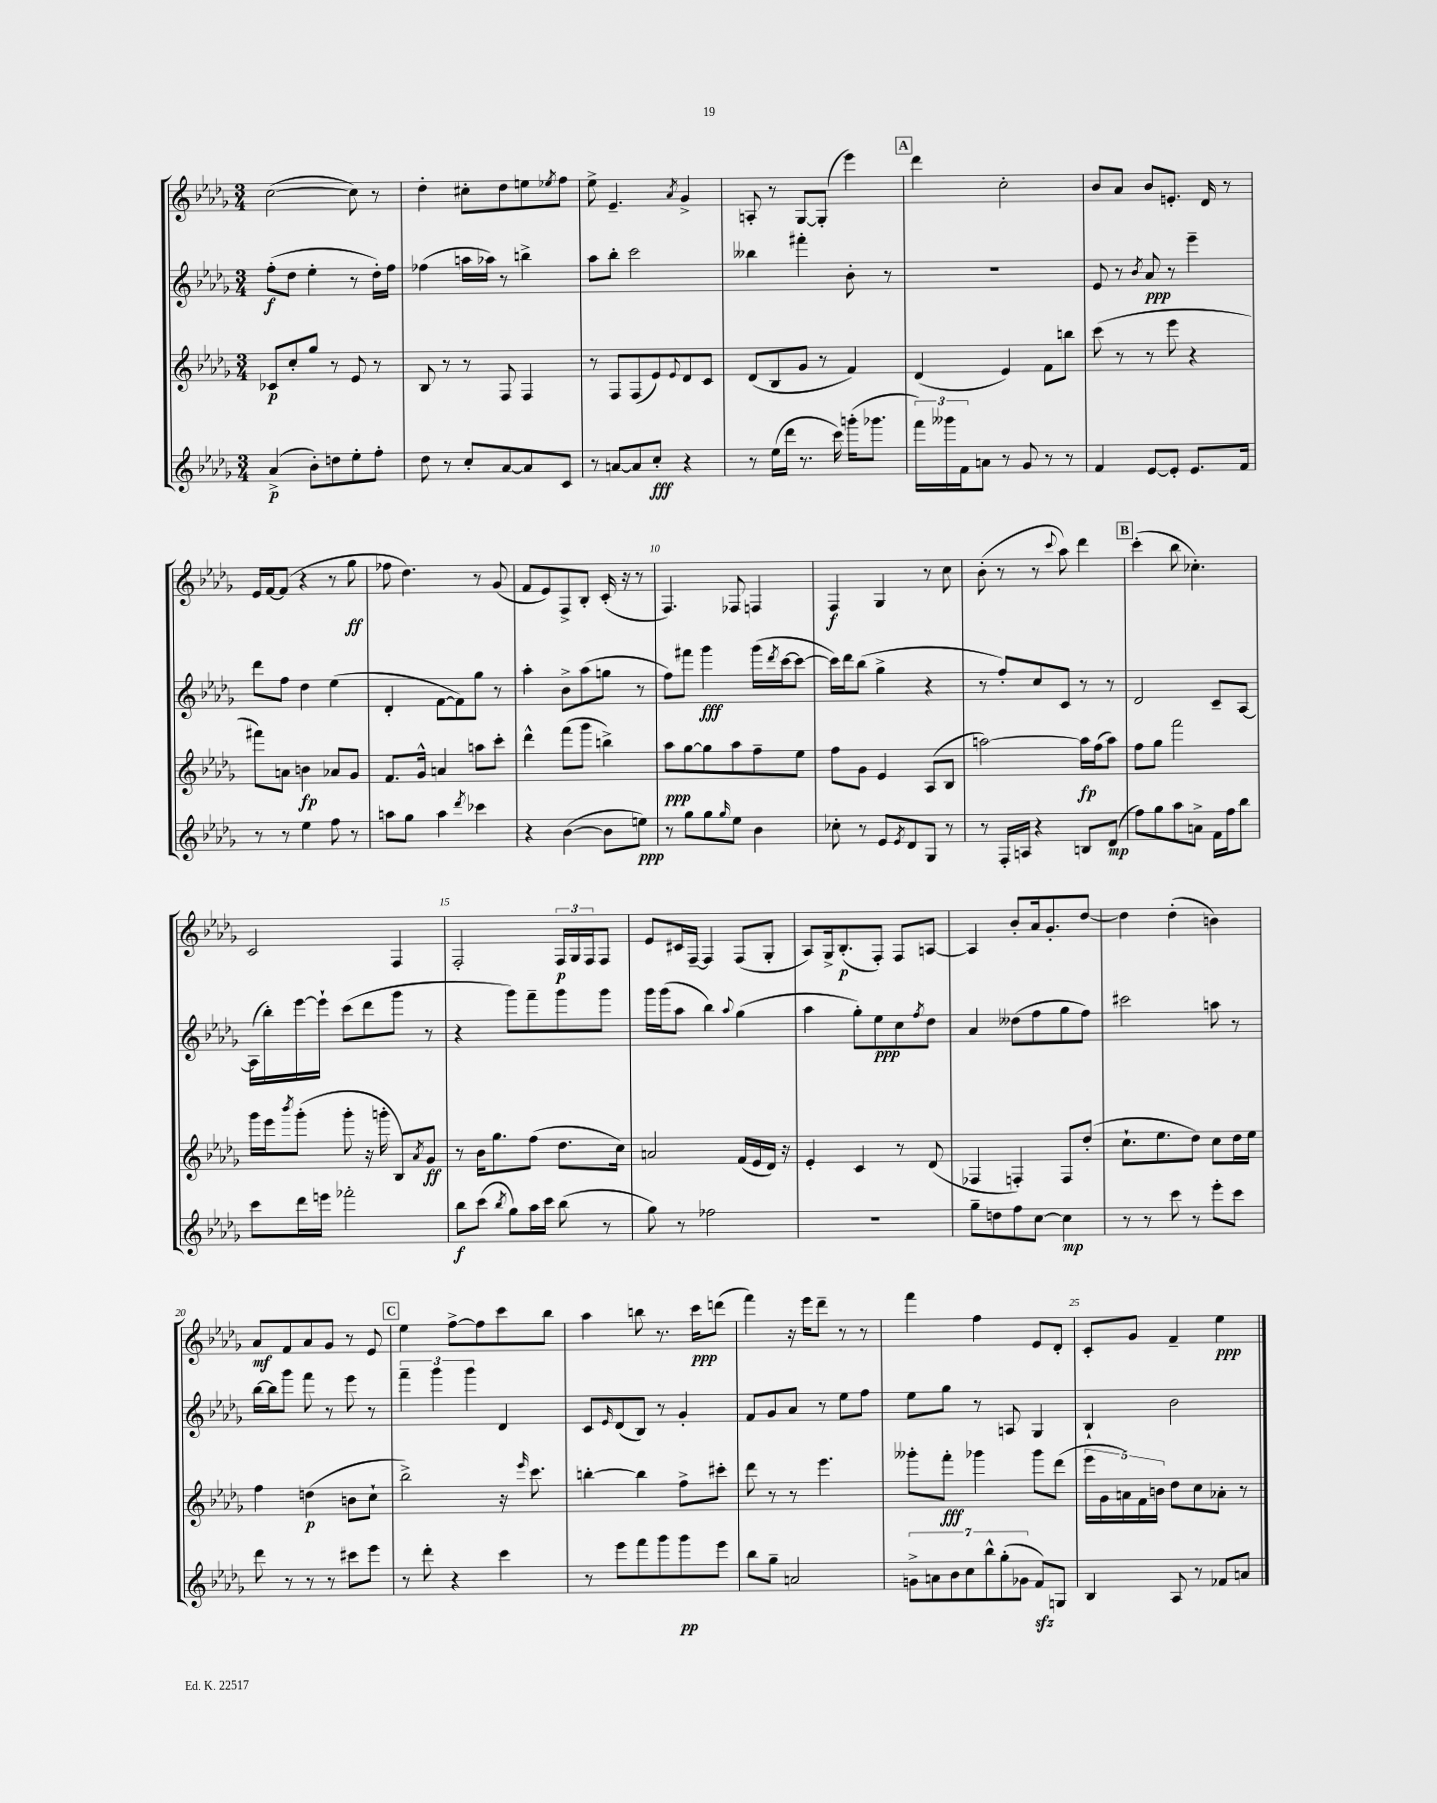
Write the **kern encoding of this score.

**kern	**dynam	**kern	**dynam	**kern	**dynam	**kern	**dynam
*part4	*part4	*part3	*part3	*part2	*part2	*part1	*part1
*staff4	*staff4	*staff3	*staff3	*staff2	*staff2	*staff1	*staff1
*clefG2	*	*clefG2	*	*clefG2	*	*clefG2	*
*k[b-e-a-d-g-]	*	*k[b-e-a-d-g-]	*	*k[b-e-a-d-g-]	*	*k[b-e-a-d-g-]	*
*M3/4	*	*M3/4	*	*M3/4	*	*M3/4	*
=1	=1	=1	=1	=1	=1	=1	=1
(4a-^/	p	8c-X/L	p	(8ff'\L	f	([2cc\	.
.	.	8cc'/	.	8dd-\J	.	.	.
8b-'\L)	.	8gg-/J	.	4ee-'\	.	.	.
8ddn\	.	8r	.	.	.	.	.
8ee-'\	.	8e-/	.	8r	.	8cc\])	.
8ff'\J	.	8r	.	16dd-'\LL)	.	8r	.
.	.	.	.	16ff\JJ	.	.	.
=2	=2	=2	=2	=2	=2	=2	=2
8dd-\	.	8B-/	.	(4ff-X\	.	4dd-'\	.
8r	.	8r	.	.	.	.	.
8cc'/L	.	8r	.	16aan\LL	.	8cc#X'\L	.
.	.	.	.	16aa-X\JJ)	.	.	.
[8a-/	.	8F/	.	8r	.	8dd-\	.
8a-/]	.	4F/	.	4bbn^\	.	8een\	.
.	.	.	.	.	.	8qee-X/	.
8c/J	.	.	.	.	.	8ff\J	.
=3	=3	=3	=3	=3	=3	=3	=3
8r	.	8r	.	8aa-\L	.	8ee-^\	.
[8an/L	.	8F/L	.	8bb-'\J	.	4.e-~/	.
8a/]	.	(8F/	.	2ccc\	.	.	.
8cc'/J	fff	8e-/)	.	.	.	.	.
.	.	8qqe-/	.	.	.	8qa-/	.
4r	.	8d-/	.	.	.	4g-^/	.
.	.	8c/J	.	.	.	.	.
=4	=4	=4	=4	=4	=4	=4	=4
8r	.	(8d-/L	.	4bb--X\	.	8An'/	.
(16ee-\LL	.	8B-/	.	.	.	8r	.
16ddd-\JJ	.	.	.	.	.	.	.
8.r	.	8g-/J	.	4fff#X'\	.	[8G-/L	.
.	.	8r	.	.	.	(8G-'/J]	.
16ccc\)	.	.	.	.	.	.	.
(16gggn'\KL	.	4f/)	.	8b-'\	.	4eee-\)	.
8.ggg-X\J	.	.	.	.	.	.	.
.	.	.	.	8r	.	.	.
!!LO:REH:place=s1:t=A
=5	=5	=5	=5	=5	=5	=5	=5
24fff\LL)	.	(4d-/	.	2.r	.	4ddd-\	.
24ggg--X\	.	.	.	.	.	.	.
24f\J	.	.	.	.	.	.	.
8an\J	.	.	.	.	.	.	.
8r	.	4e-/)	.	.	.	2cc'\	.
8g-/	.	.	.	.	.	.	.
8r	.	8f\L	.	.	.	.	.
8r	.	8bbn\J	.	.	.	.	.
=6	=6	=6	=6	=6	=6	=6	=6
4f/	.	(8ccc\	.	8e-/	.	8b-/L	.
.	.	8r	.	8r	.	8a-/J	.
.	.	.	.	8qb-/	.	.	.
[8e-/L	.	8r	.	8a-/	ppp	8b-/L	.
8e-'/J]	.	8eee-\	.	8r	.	8.en'/J	.
8.e-/L	.	4r	.	4eee-~\	.	.	.
.	.	.	.	.	.	16d-/	.
.	.	.	.	.	.	8r	.
16f/Jk	.	.	.	.	.	.	.
!!LO:LB:g=z
=7	=7	=7	=7	=7	=7	=7	=7
8r	.	8fff#X\L)	.	8ddd-\L	.	16e-/LL	.
.	.	.	.	.	.	[16f/J	.
8r	.	8an\J	.	8ff\J	.	(8f/J]	.
4ee-\	.	4bn\	fp	4dd-\	.	4r	.
8ff\	.	8a-X/L	.	(4ee-\	.	8r	.
8r	.	8g-/J	.	.	.	8gg-\	ff
=8	=8	=8	=8	=8	=8	=8	=8
8aan\L	.	8.f/L	.	4d-'/	.	8ff-X\	.
8gg-\J	.	.	.	.	.	4.dd-\)	.
.	.	16g-^^/Jk	.	.	.	.	.
4aa\	.	4an/	.	[8f\L	.	.	.
.	.	.	.	8f\])	.	.	.
8qddd-/	.	.	.	.	.	.	.
4ccc-X\	.	8aan\L	.	8gg-\J	.	8r	.
.	.	8ccc'\J	.	8r	.	(8g-/	.
=9	=9	=9	=9	=9	=9	=9	=9
4r	.	4ddd-^^\	.	4aa-'\	.	8f/L	.
.	.	.	.	.	.	8e-/)	.
([4b-\	.	(8fff\L	.	8b-^\L	.	8F^/	.
.	.	8ggg-\J	.	(8aa-\	.	8B-'/J	.
8b-\L]	.	4bbn^\)	.	8ggn\J	.	(16c'/	.
.	.	.	.	.	.	16r	.
8een\J)	ppp	.	.	8r	.	8r	.
=10	=10	=10	=10	=10	=10	=10	=10
8r	.	8aa-\L	ppp	8ff\L)	.	4.F/)	.
8gg-\L	.	[8gg-\	.	8fff#X\J	.	.	.
8gg-\	.	8gg-\]	.	4ggg-\	fff	.	.
16qqgg-/	.	.	.	.	.	.	.
8ee-\J	.	8aa-\	.	.	.	8F-X/	.
4b-\	.	8ff~\	.	(16ggg-\LL	.	4Fn/	.
.	.	.	.	8qddd-/	.	.	.
.	.	.	.	[16ccc\J	.	.	.
.	.	8ee-\J	.	8ccc\J_	.	.	.
=11	=11	=11	=11	=11	=11	=11	=11
8cc-X'\	.	8ff\L	.	16ccc\LL])	.	4F/	f
.	.	.	.	16ddd-\J	.	.	.
8r	.	8g-\J	.	(8bb-\J	.	.	.
8e-/L	.	4e-/	.	4gg-^\	.	4G-/	.
8qe-/	.	.	.	.	.	.	.
8d-/	.	.	.	.	.	.	.
8G-/J	.	(8A-/L	.	4r	.	8r	.
8r	.	8B-/J	.	.	.	8cc\	.
=12	=12	=12	=12	=12	=12	=12	=12
8r	.	[2aan\)	.	8r	.	(8b-'\	.
16F'/LL	.	.	.	8ff'/L)	.	8r	.
16An/JJ	.	.	.	.	.	.	.
4r	.	.	.	8cc/	.	8r	.
.	.	.	.	.	.	8qqccc/	.
.	.	.	.	8c/J	.	8aa-\)	.
8Bn/L	.	16aa\LL]	fp	8r	.	4ddd-\	.
.	.	(16ff\J	.	.	.	.	.
(8d-/J	mp	8aa\J)	.	8r	.	.	.
!!LO:REH:place=s1:t=B
=13	=13	=13	=13	=13	=13	=13	=13
8ff\L)	.	8ff\L	.	2d-/	.	(4ccc'\	.
8gg-\	.	8gg-\J	.	.	.	.	.
8aa-\	.	2fff\	.	.	.	8bb-\	.
8an^\J	.	.	.	.	.	4.cc-X'\)	.
16f\LL	.	.	.	8c~/L	.	.	.
16ff\J	.	.	.	.	.	.	.
8bb-\J	.	.	.	[8A-/J	.	.	.
!!LO:LB:g=z
=14	=14	=14	=14	=14	=14	=14	=14
8ccc\L	.	16ggg-\LL	.	(16A-\LL]	.	2c/	.
.	.	16eee-\J	.	16bb-'\)	.	.	.
.	.	8qbbb-/	.	.	.	.	.
16ddd-\L	.	(8ggg-'\J	.	[16eee-\	.	.	.
16eeen\JJ	.	.	.	16eee-`\JJ]	.	.	.
2fff-X'\	.	8ggg-'\	.	(8ccc\L	.	.	.
.	.	16r	.	8ddd-\	.	.	.
.	.	16gggn'\	.	.	.	.	.
.	.	8B-/L)	.	8ggg-\J	.	4F/	.
.	.	8qa-/	.	.	.	.	.
.	.	8g-/J	ff	8r	.	.	.
=15	=15	=15	=15	=15	=15	=15	=15
8bb-\L	f	8r	.	4r	.	2F'/	.
(8ccc\J	.	16b-\KL	.	.	.	.	.
.	.	8.gg-\	.	.	.	.	.
8qbb-/	.	.	.	.	.	.	.
8gg-\L)	.	.	.	8ggg-\L)	.	.	.
16aa-\L	.	(8ff\J	.	8fff~\	.	.	.
16ccc\JJ	.	.	.	.	.	.	.
(8bb-\	.	8.dd-\L	.	8ggg-\	.	24F/LL	p
.	.	.	.	.	.	24G-/	.
.	.	.	.	.	.	24F/J	.
8r	.	.	.	8ggg-\J	.	8F/J	.
.	.	16cc\Jk)	.	.	.	.	.
=16	=16	=16	=16	=16	=16	=16	=16
8gg-\)	.	2an/	.	16ggg-\LL	.	8e-/L	.
.	.	.	.	(16ggg-\J	.	.	.
8r	.	.	.	8aa-\J	.	16c#X/L	.
.	.	.	.	.	.	[16F~/JJ	.
2ff-X\	.	.	.	4bb-\)	.	4F/]	.
.	.	.	.	8qqaa-/	.	.	.
.	.	(16f/LL	.	(4gg-\	.	(8F/L	.
.	.	16e-/	.	.	.	.	.
.	.	16d-/JJ)	.	.	.	8G-'/J	.
.	.	16r	.	.	.	.	.
=17	=17	=17	=17	=17	=17	=17	=17
2.r	.	4e-'/	.	4aa-\	.	8A-/L)	.
.	.	.	.	.	.	16G-^/k	.
.	.	.	.	.	.	(8.B-'/	p
.	.	4c/	.	8gg-'\L)	.	.	.
.	.	.	.	8ee-\	ppp	8F'/J)	.
.	.	8r	.	8cc\	.	8F/L	.
.	.	.	.	8qff/	.	.	.
.	.	(8d-/	.	8dd-\J	.	[8An/J	.
=18	=18	=18	=18	=18	=18	=18	=18
8gg-~\L	.	4F-X/	.	4a-/	.	4A/]	.
8ddn\	.	.	.	.	.	.	.
8ff\	.	4Fn'/)	.	(8dd--X\L	.	8b-'/L	.
[8cc\J	.	.	.	8ff\	.	16a-/k	.
.	.	.	.	.	.	8.g-'/	.
4cc\]	mp	8F/L	.	8gg-\	.	.	.
.	.	(8dd-'/J	.	8ff\J)	.	[8dd-/J	.
=19	=19	=19	=19	=19	=19	=19	=19
8r	.	8.cc`\L	.	2ccc#X\	.	4dd-\]	.
8r	.	.	.	.	.	.	.
.	.	8.ee-\	.	.	.	.	.
8ccc\	.	.	.	.	.	(4dd-'\	.
8r	.	8dd-\J)	.	.	.	.	.
8eee-'\L	.	8cc\L	.	8aan\	.	4bn\)	.
8ccc\J	.	16dd-\L	.	8r	.	.	.
.	.	16ee-\JJ	.	.	.	.	.
!!LO:LB:g=z
=20	=20	=20	=20	=20	=20	=20	=20
8ddd-\	.	4ff\	.	[16bb-\LL	.	8a-/L	mf
.	.	.	.	16bb-\J]	.	.	.
8r	.	.	.	8ggg-\J	.	8f/	.
8r	.	(4ddn\	p	8fff\	.	8a-/	.
8r	.	.	.	8r	.	8g-/J	.
8ccc#X\L	.	8bn\L	.	8eee-\	.	8r	.
8eee-\J	.	8cc`\J	.	8r	.	8e-/	.
!!LO:REH:place=s1:t=C
=21	=21	=21	=21	=21	=21	=21	=21
8r	.	2bb-^\)	.	6fff~\	.	4ee-\	.
8ddd-'\	.	.	.	.	.	.	.
.	.	.	.	6ggg-\	.	.	.
4r	.	.	.	.	.	[8ff^\L	.
.	.	.	.	6ggg-\	.	.	.
.	.	.	.	.	.	8ff\]	.
4ccc\	.	16r	.	4d-/	.	8ccc\	.
.	.	16qqeee-/	.	.	.	.	.
.	.	8.ccc\	.	.	.	.	.
.	.	.	.	.	.	8bb-\J	.
=22	=22	=22	=22	=22	=22	=22	=22
8r	.	[4bbn'\	.	8c/L	.	4aa-\	.
.	.	.	.	16qqe-/	.	.	.
8eee-\L	.	.	.	(8d-/	.	.	.
8fff\	.	4bb\]	.	8B-/J)	.	8bbn\	.
8ggg-\	.	.	.	8r	.	8.r	.
8ggg-\	pp	8ff^\L	.	4g-'/	.	.	.
.	.	.	.	.	.	16ccc\KL	ppp
8eee-\J	.	8ccc#X'\J	.	.	.	(8dddn\J	.
=23	=23	=23	=23	=23	=23	=23	=23
8bb-\L	.	8ddd-\	.	8f/L	.	4fff\)	.
8gg-~\J	.	8r	.	8g-/	.	.	.
2an/	.	8r	.	8a-/J	.	16r	.
.	.	.	.	.	.	16eee-\KL	.
.	.	4.eee-\	.	8r	.	8ddd-~\J	.
.	.	.	.	8ee-\L	.	8r	.
.	.	.	.	8ff\J	.	8r	.
=24	=24	=24	=24	=24	=24	=24	=24
14gn^\L	.	8ggg--X'\L	.	8ee-\L	.	4fff\	.
14an\	.	.	.	.	.	.	.
.	.	8fff'\J	fff	8gg-\J	.	.	.
14b-\	.	.	.	.	.	.	.
14cc\	.	.	.	.	.	.	.
.	.	4ggg-X\	.	8r	.	4ff\	.
14bb-^^\	.	.	.	.	.	.	.
(14gg-'\	.	.	.	.	.	.	.
.	.	.	.	8An/	.	.	.
14g-X\J	.	.	.	.	.	.	.
8fzz/L)	.	8ggg-\L	.	4G-/	.	8e-/L	.
8Gn/J	.	(8ddd-\J	.	.	.	8d-'/J	.
=25	=25	=25	=25	=25	=25	=25	=25
4B-/	.	20eee-\LL	.	4B-`/	.	8c'/L	.
.	.	20g-\	.	.	.	.	.
.	.	20an\)	.	.	.	.	.
.	.	.	.	.	.	8g-/J	.
.	.	20f\	.	.	.	.	.
.	.	20bn\JJ	.	.	.	.	.
8A-/	.	8dd-\L	.	2b-\	.	4f~/	.
8r	.	8cc\	.	.	.	.	.
8f-X/L	.	8a-X'\J	.	.	.	4ee-\	ppp
8an/J	.	8r	.	.	.	.	.
==	==	==	==	==	==	==	==
*-	*-	*-	*-	*-	*-	*-	*-
